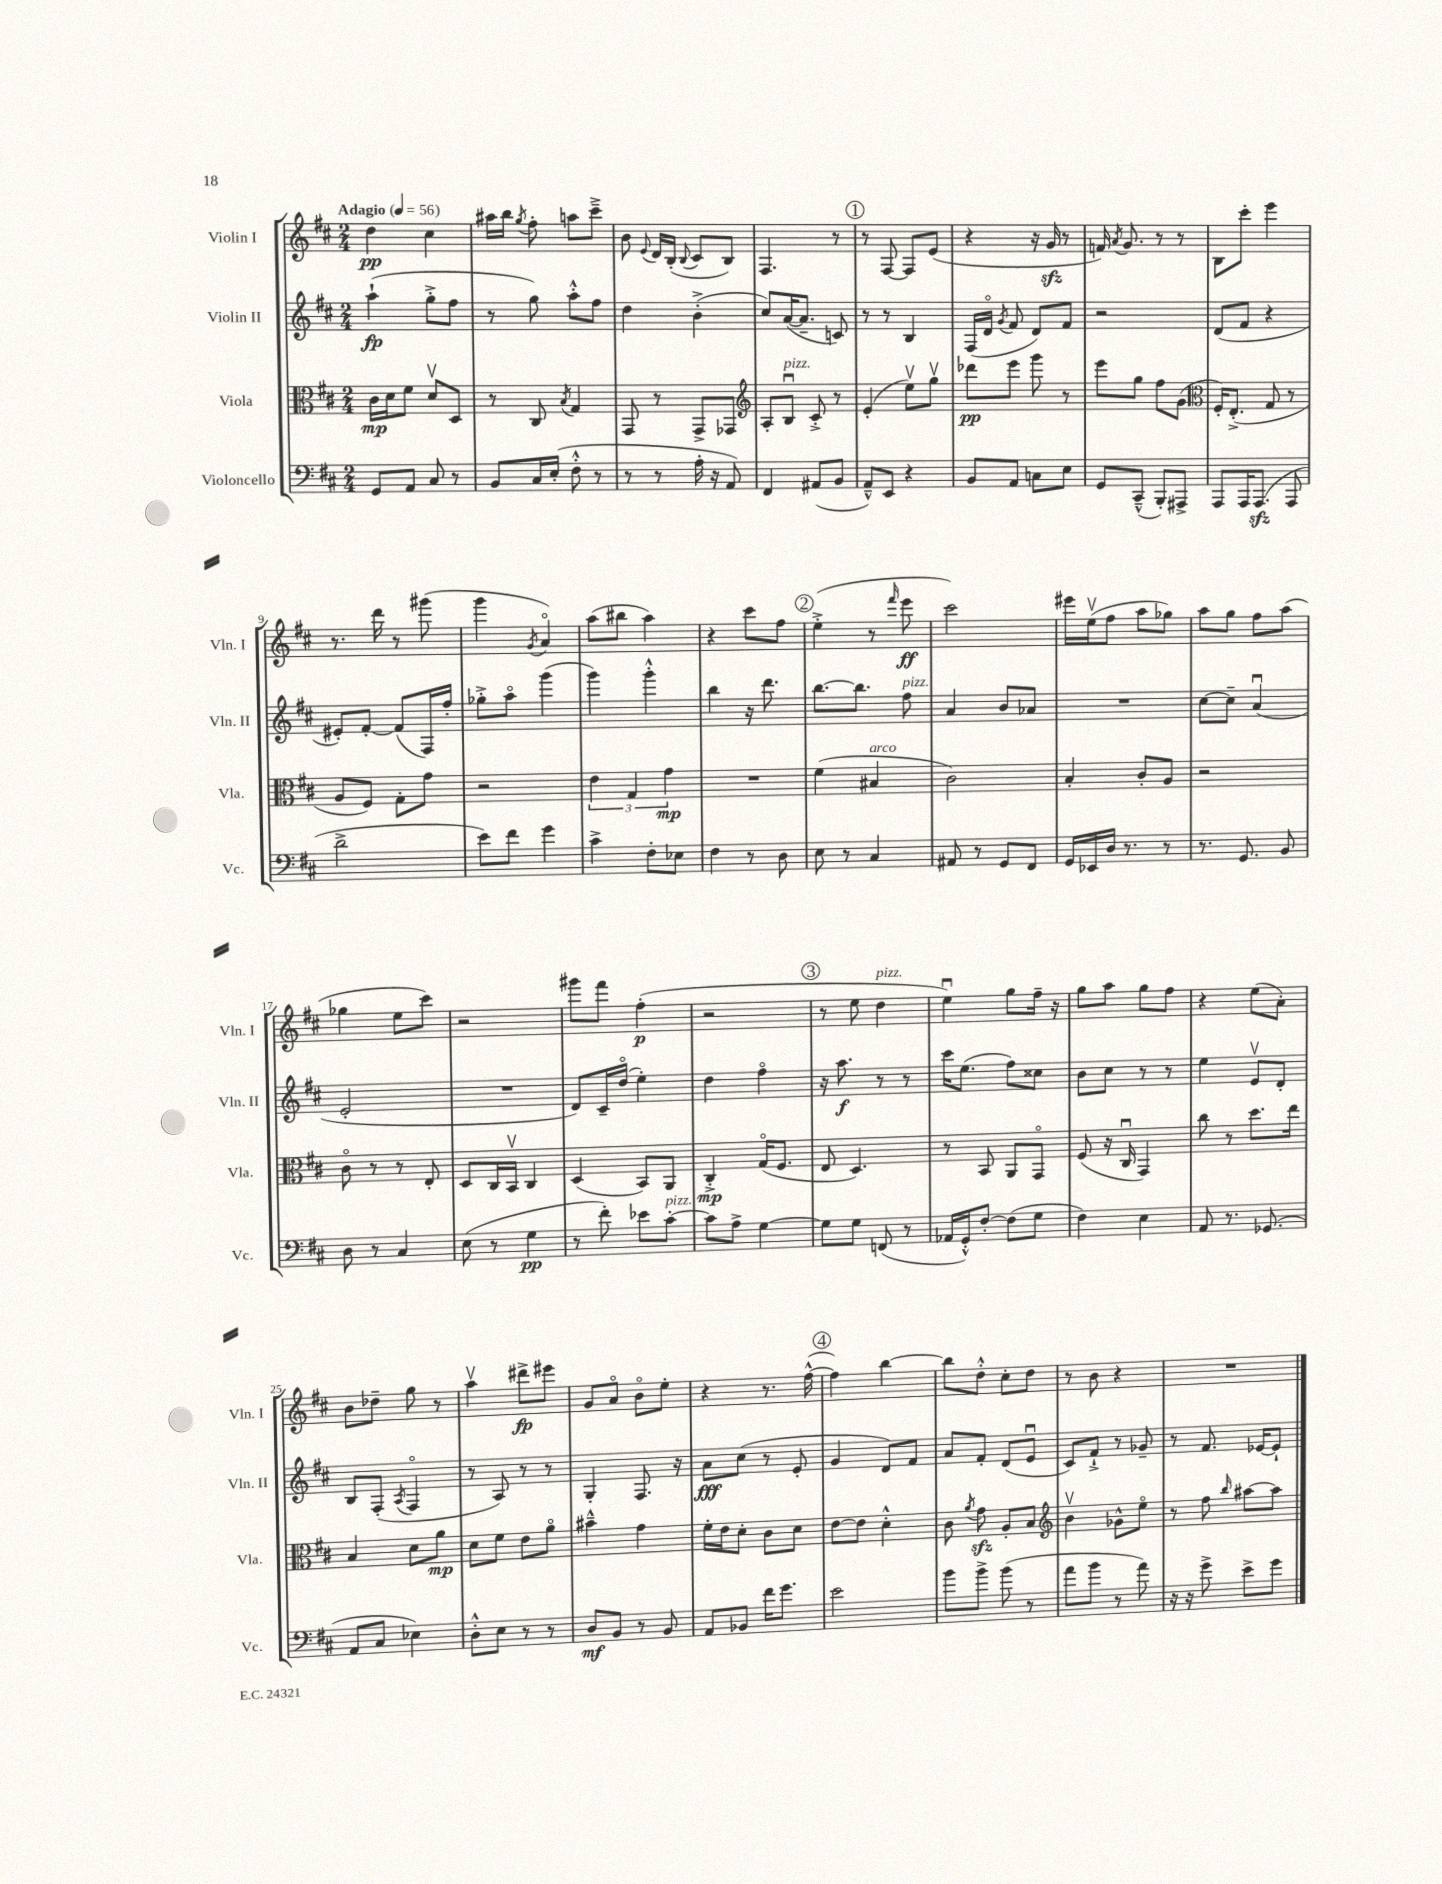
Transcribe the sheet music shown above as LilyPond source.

<<
\new StaffGroup <<
\new Staff = "s0" \with { instrumentName = "Violin I" shortInstrumentName = "Vln. I" } {
    \clef treble \key d \major \numericTimeSignature \time 2/4 \tempo "Adagio" 4 = 56
    \autoBeamOff d''4\pp cis''4 |
    ais''16[ b''16] \acciaccatura { g''8 } fis''8-. a''8[ cis'''8]---> |
    b'8 \appoggiatura { e'8 } d'16[ b16]-.( \appoggiatura { b8 } cis'8[ b8]) |
    fis4. r8 |
    \mark \markup { \circle "1" } r8 fis8~ fis8[ e'8]( |
    r4 r16 g'16\sfz r8 |
    f'16) \acciaccatura { a'8 } g'8. r8 r8 |
    b8[ cis'''8]-. e'''4 |
    r8. d'''16 r8 gis'''8( |
    g'''4 \acciaccatura { g'8 } a'4\flageolet) |
    a''8[( bis''8] a''4) |
    r4 cis'''8[ fis''8] |
    \mark \markup { \circle "2" } e''4-.->( r8 \grace { fis'''16 } e'''8\ff |
    cis'''2) |
    eis'''16[ e''16\upbow( fis''8] a''8[ ges''8]) |
    a''8[ g''8] fis''8[ a''8]( |
    ges''4 e''8[ cis'''8]) |
    r2 |
    gis'''8[ fis'''8] fis''4-.\p( |
    r2 |
    \mark \markup { \circle "3" } r8 e''8 d''4^\markup { \italic "pizz." } |
    e''4\downbow) g''8[ fis''16]-- r16 |
    g''8[ a''8] g''8[ fis''8] |
    r4 e''8[( a'8]-.) |
    b'8[ des''8]-- g''8 r8 |
    a''4\upbow dis'''8[->\fp eis'''8] |
    g'8[ a'8]\flageolet b'8[\flageolet e''8]-. |
    r4 r8. fis''16~-^( |
    \mark \markup { \circle "4" } fis''4) b''4~ |
    b''8[ d''8]-.-^ cis''8[-. d''8] |
    r8 b'8 r4 |
    R2 \bar "|." |
}
\new Staff = "s1" \with { instrumentName = "Violin II" shortInstrumentName = "Vln. II" } {
    \clef treble \key d \major \numericTimeSignature \time 2/4
    \autoBeamOff a''4-!\fp( g''8[-.-> fis''8] |
    r8 g''8) a''8[-.-^ fis''8] |
    d''4 b'4-.->( |
    cis''8[) a'16~( a'8.]-- c'8) |
    \mark \markup { \circle "1" } r8 r8 b4 |
    fis16[( d'16]\flageolet \acciaccatura { g'8 } fis'8 d'8[) fis'8] |
    r2 |
    d'8[( fis'8] r4 |
    eis'8[-.) fis'8]~-. fis'8[( fis16) fis''16]-. |
    ges''8[-.-> a''8]\flageolet g'''4( |
    g'''4) g'''4-.-^ |
    b''4 r16 d'''8. |
    \mark \markup { \circle "2" } b''8.[~ b''8.] fis''8^\markup { \italic "pizz." } |
    a'4 b'8[ aes'8] |
    R2 |
    cis''8[~ cis''8]-- a'4\downbow( |
    e'2-. |
    R2 |
    d'8[) cis'16-- d''16]\flageolet( e''4-.) |
    d''4 fis''4\flageolet |
    \mark \markup { \circle "3" } r16 a''8.\f r8 r8 |
    cis'''16[ e''8.]( fis''8[) cisis''8] |
    b'8[ cis''8] r8 r8 |
    e''4 e'8[\upbow d'8]-. |
    b8[ fis8]-.( \acciaccatura { a8 } fis4\flageolet |
    r8 a8) r8 r8 |
    g4-. fis8. r16 |
    a'8[\fff cis''8]( r8 e'8-. |
    \mark \markup { \circle "4" } g'4 d'8[) fis'8] |
    a'8[ fis'8]-. d'8[( e'8]\downbow |
    cis'8[) fis'8]-!-> r8 ges'8-- |
    r8 fis'8. ees'16[~ ees'8]-! \bar "|." |
}
\new Staff = "s2" \with { instrumentName = "Viola" shortInstrumentName = "Vla." } {
    \clef alto \key d \major \numericTimeSignature \time 2/4
    \autoBeamOff cis'16[\mp d'16 fis'8] d'8[\upbow d8] |
    r8 cis8 \acciaccatura { b8 } g4 |
    g,8 r8 g,8[-> ges,8] |
    \clef treble a8[-. b8]\downbow^\markup { \italic "pizz." } cis'8-.-> r8 |
    \mark \markup { \circle "1" } e'4-.( e''8[\upbow) g''8]\upbow |
    des'''8[\pp e'''8] g'''8 r8 |
    e'''8[ g''8] fis''8[ g'8]( |
    \clef alto fis16[-.) e8.]-.->( g8 r8 |
    a8[ fis8]) g8[-. g'8] |
    r2 |
    \tuplet 3/2 { e'4 g4 g'4\mp } |
    R2 |
    \mark \markup { \circle "2" } fis'4( bis4^\markup { \italic "arco" } |
    cis'2) |
    b4-. cis'8[-. a8] |
    r2 |
    cis'8\flageolet r8 r8 e8-. |
    d8[ cis16 b,16]\upbow cis4 |
    d4( b,8[) a,8] |
    cis4-.->\mp g16[\flageolet( fis8.] |
    \mark \markup { \circle "3" } e8 d4.) |
    r8 b,8 a,8[ g,8]\flageolet |
    fis8( r16 cis16\downbow g,4) |
    cis''8 r8 d''8.[ e''16] |
    b4 d'8[ a'8]\mp |
    d'8[ fis'8] e'8[ a'8]\flageolet |
    bis'4---^ g'4 |
    fis'16[-. e'16 d'8]-. cis'8[ d'8] |
    \mark \markup { \circle "4" } e'8[~ e'8] d'4-.-^ |
    cis'8 \acciaccatura { a'8 } g'8\sfz a8[-. b8] |
    \clef treble b'4\upbow ges'8[-^ e''8]\flageolet |
    r8 fis''8 \grace { b''16 } ais''8[~ ais''8] \bar "|." |
}
\new Staff = "s3" \with { instrumentName = "Violoncello" shortInstrumentName = "Vc." } {
    \clef bass \key d \major \numericTimeSignature \time 2/4
    \autoBeamOff g,8[ a,8] cis8 r8 |
    b,8[ cis16 e16]-.( fis8-.-^ r8 |
    r8 r8 a16-. r16 a,8) |
    fis,4 ais,8[( b,8] |
    \mark \markup { \circle "1" } a,8[---^) e,8] r4 |
    b,8[ a,8] c8[ e8] |
    g,8[ cis,8]---^( b,,8[-.) ais,,8]-> |
    a,,8[ a,,16 a,,8.]\sfz( a,,8 |
    d'2-> |
    e'8[) fis'8] g'4 |
    cis'4-> fis8[-. ees8] |
    fis4 r8 d8 |
    \mark \markup { \circle "2" } e8 r8 cis4 |
    ais,8 r8 g,8[ fis,8] |
    g,16[ ees,16 d16] r8. r8 |
    r8. g,8. b,8 |
    d8 r8 cis4 |
    e8( r8 g4\pp |
    r8 fis'8-.) ees'8[ cis'8]~-.^\markup { \italic "pizz." } |
    cis'8[ a8]-> g4~ |
    \mark \markup { \circle "3" } g8[ g8] f,8( r8 |
    aes,16[ g,16-.-^) fis8]~-. fis8[( g8] |
    fis4) e4 |
    a,8 r8. ges,8.( |
    a,8[ cis8] ees4) |
    d8[-.-^ e8] r8 r8 |
    d8[\mf b,8] r8 b,8 |
    a,8[ bes,8] fis'16[ g'8.] |
    \mark \markup { \circle "4" } e'2 |
    b'8[ b'8]-> b'8( r8 |
    a'8[ b'8] r8 a'8) |
    r16 r16 g'8-> e'8[-> g'8] \bar "|." |
}
>>
>>
